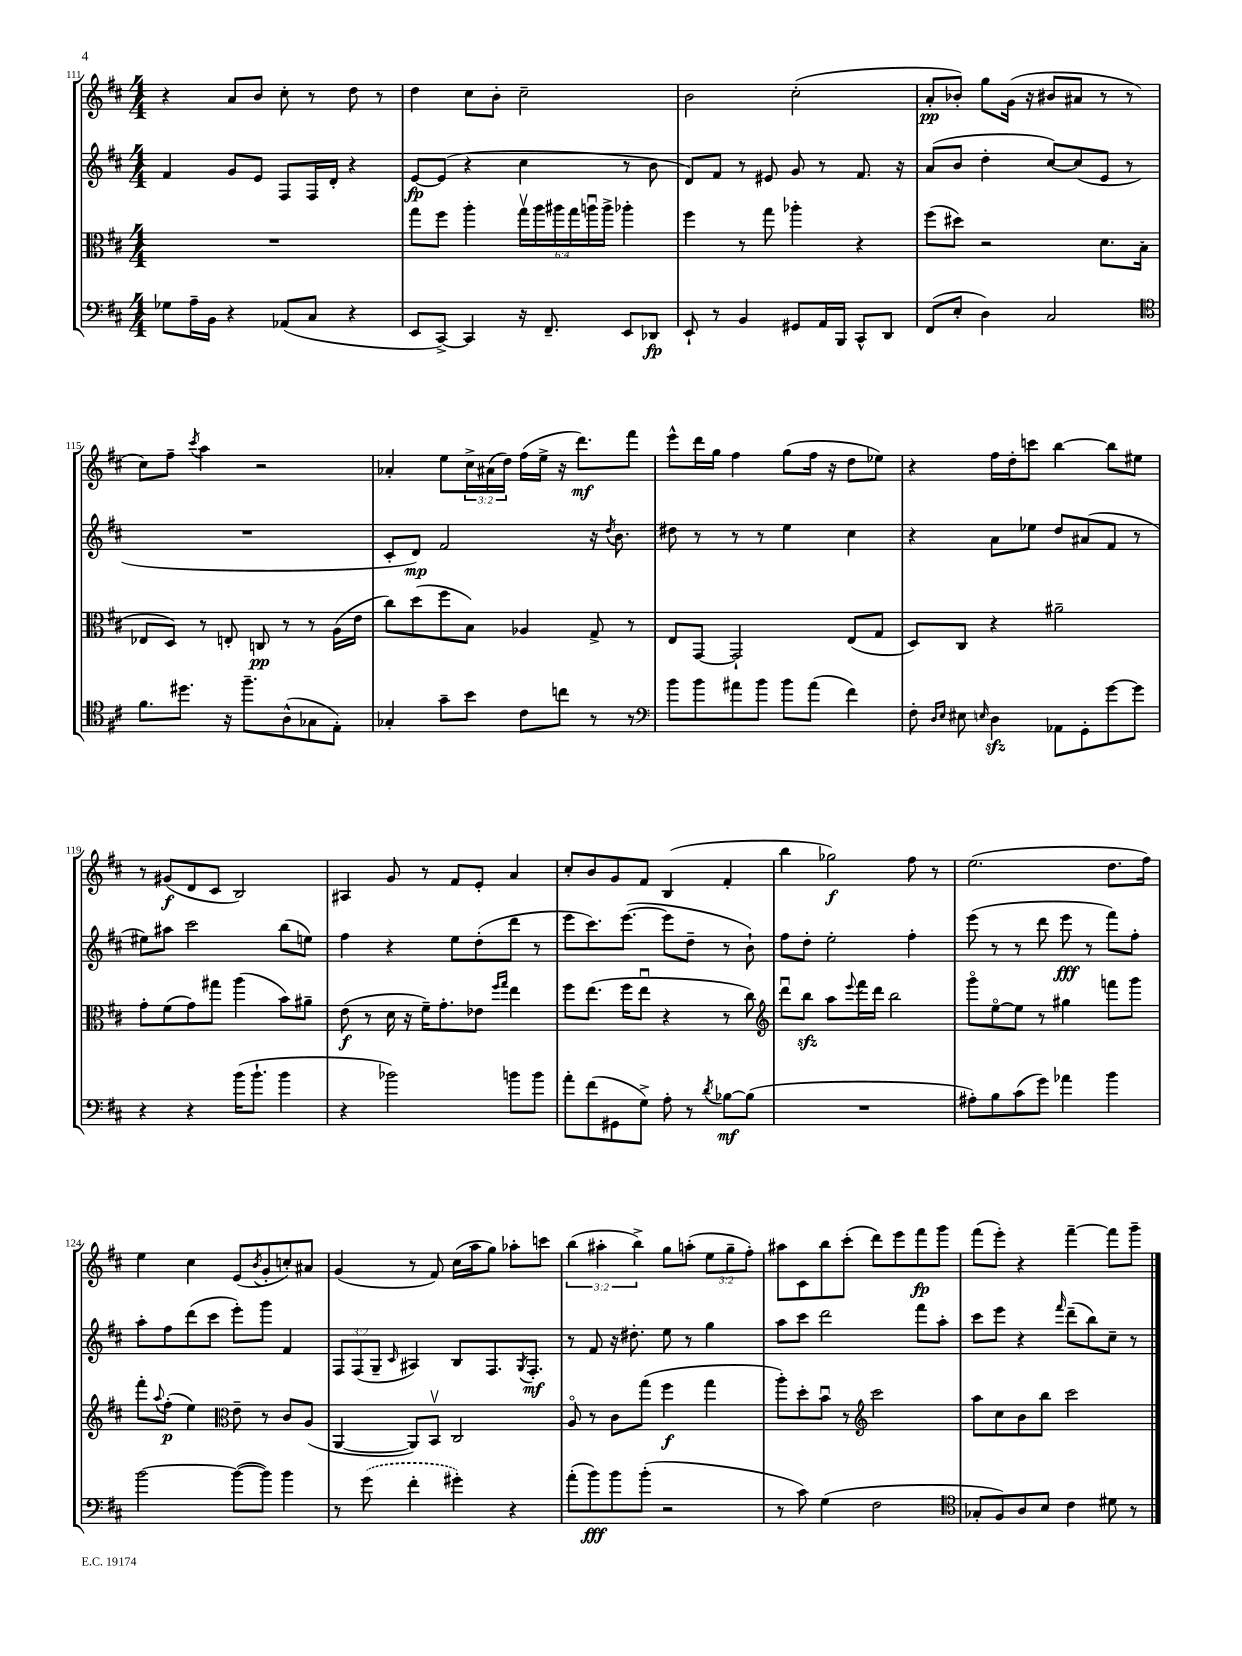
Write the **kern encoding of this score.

**kern	**dynam	**kern	**dynam	**kern	**dynam	**kern	**dynam
*part4	*part4	*part3	*part3	*part2	*part2	*part1	*part1
*staff4	*staff4	*staff3	*staff3	*staff2	*staff2	*staff1	*staff1
*clefF4	*	*clefC3	*	*clefG2	*	*clefG2	*
*k[f#c#]	*	*k[f#c#]	*	*k[f#c#]	*	*k[f#c#]	*
*M4/4	*	*M4/4	*	*M4/4	*	*M4/4	*
=111	=111	=111	=111	=111	=111	=111	=111
8G-X\L	.	1r	.	4f#/	.	4r	.
16A~\L	.	.	.	.	.	.	.
16BB\JJ	.	.	.	.	.	.	.
4r	.	.	.	8g/L	.	8a/L	.
.	.	.	.	8e/J	.	8b/J	.
(8AA-X/L	.	.	.	8F#/L	.	8cc#'\	.
8C#/J	.	.	.	16F#/L	.	8r	.
.	.	.	.	16d'/JJ	.	.	.
4r	.	.	.	4r	.	8dd\	.
.	.	.	.	.	.	8r	.
=112	=112	=112	=112	=112	=112	=112	=112
8EE/L	.	8gg\L	.	[8e/L	fp	4dd\	.
[8CC#^/J)	.	8ff#\J	.	(8e/J]	.	.	.
4CC#/]	.	4aa'\	.	4r	.	8cc#\L	.
.	.	.	.	.	.	8b'\J	.
16r	.	24ggv\LL	.	4cc#\	.	2cc#~\	.
.	.	24aa\	.	.	.	.	.
8.FF#~/	.	.	.	.	.	.	.
.	.	24aa#X\	.	.	.	.	.
.	.	24gg\	.	.	.	.	.
.	.	24aanu\	.	.	.	.	.
.	.	24aa^\JJ	.	.	.	.	.
8EE/L	.	4aa-X'\	.	8r	.	.	.
8DD-X/J	fp	.	.	8b\	.	.	.
=113	=113	=113	=113	=113	=113	=113	=113
8EE`/	.	4ff#\	.	8d/L)	.	2b\	.
8r	.	.	.	8f#/J	.	.	.
4BB/	.	8r	.	8r	.	.	.
.	.	8gg\	.	8e#X/	.	.	.
8GG#X/L	.	4aa-X'\	.	8g/	.	(2cc#'\	.
16AA/L	.	.	.	8r	.	.	.
16BBB/JJ	.	.	.	.	.	.	.
8CC#^^/L	.	4r	.	8.f#/	.	.	.
8DD/J	.	.	.	.	.	.	.
.	.	.	.	16r	.	.	.
=114	=114	=114	=114	=114	=114	=114	=114
(8FF#/L	.	(8ff#\L	.	(8a/L	.	8a'/L	pp
8E'/J	.	8dd#X\J)	.	8b/J	.	8b-X'/J)	.
4D\)	.	2r	.	4dd'\	.	8gg\L	.
.	.	.	.	.	.	(16g\Jk	.
.	.	.	.	.	.	16r	.
2C#/	.	.	.	[8cc#/L)	.	8b#X/L	.
.	.	.	.	(8cc#/]	.	8a#X/J	.
.	.	8.d\L	.	8e/J	.	8r	.
.	.	.	.	8r	.	8r	.
.	.	(16B\Jk	.	.	.	.	.
!!LO:LB:g=z
=115	=115	=115	=115	=115	=115	=115	=115
*clefC4	*	*	*	*	*	*	*
8.f#\L	.	8E-X/L	.	1r	.	8cc#\L)	.
.	.	8D/J)	.	.	.	8ff#~\J	.
8.dd#X\J	.	.	.	.	.	.	.
.	.	.	.	.	.	8qccc#/	.
.	.	8r	.	.	.	4aa\	.
16r	.	8En'/	.	.	.	.	.
8.ff#~\L	.	.	.	.	.	.	.
.	.	8Cn/	pp	.	.	2r	.
(8A^^\	.	8r	.	.	.	.	.
8G-X\	.	8r	.	.	.	.	.
8E'\J)	.	(16A\LL	.	.	.	.	.
.	.	16e\JJ	.	.	.	.	.
=116	=116	=116	=116	=116	=116	=116	=116
4G-X'/	.	8cc#\L)	.	8c#'/L	.	4a-X'/	.
.	.	(8dd\	.	8d/J)	mp	.	.
8g~\L	.	8ff#\	.	2f#/	.	8ee\L	.
8b\J	.	8B\J)	.	.	.	24cc#^\L	.
.	.	.	.	.	.	(24a#X\	.
.	.	.	.	.	.	24dd\JJ)	.
8c#\L	.	4A-X/	.	.	.	(16ff#\LL	.
.	.	.	.	.	.	16ee^\JJ	.
8ccn\J	.	.	.	.	.	16r	.
.	.	.	.	.	.	8.ddd\L)	mf
8r	.	8G^/	.	16r	.	.	.
.	.	.	.	8qdd/	.	.	.
.	.	.	.	8.b\	.	.	.
8r	.	8r	.	.	.	8fff#\J	.
=117	=117	=117	=117	=117	=117	=117	=117
*clefF4	*	*	*	*	*	*	*
8b\L	.	8E/L	.	8dd#X\	.	8eee^^\L	.
8b\	.	[8GG/J	.	8r	.	16ddd\L	.
.	.	.	.	.	.	16gg\JJ	.
8a#X\	.	2GG`/]	.	8r	.	4ff#\	.
8b\J	.	.	.	8r	.	.	.
8b\L	.	.	.	4ee\	.	(8gg\L	.
(8a#\J	.	.	.	.	.	16ff#\Jk	.
.	.	.	.	.	.	16r	.
4f#\)	.	(8E/L	.	4cc#\	.	8dd\L	.
.	.	8G/J	.	.	.	8ee-X\J)	.
=118	=118	=118	=118	=118	=118	=118	=118
8F#'\	.	8D/L)	.	4r	.	4r	.
16qqD/LL	.	.	.	.	.	.	.
16qqE/JJ	.	.	.	.	.	.	.
8E#X\	.	8C#/J	.	.	.	.	.
16qqEn/	.	.	.	.	.	.	.
4Dzz\	.	4r	.	8a\L	.	16ff#\LL	.
.	.	.	.	.	.	16dd'\J	.
.	.	.	.	8ee-X\J	.	8cccn\J	.
8AA-X\L	.	2a#X~\	.	8dd/L	.	[4bb\	.
8GG'\	.	.	.	(8a#X/	.	.	.
[8g\	.	.	.	8f#/J	.	8bb\L]	.
8g\J]	.	.	.	8r	.	8ee#X\J	.
!!LO:LB:g=z
=119	=119	=119	=119	=119	=119	=119	=119
4r	.	8g'\L	.	8ee#X\L)	.	8r	.
.	.	(8f#\	.	8aa#X\J	.	(8g#X/L	f
4r	.	8g\)	.	2ccc#\	.	8d/	.
.	.	8gg#X\J	.	.	.	8c#/J	.
(16b\KL	.	(4aa\	.	.	.	2B/)	.
8.b`\J	.	.	.	.	.	.	.
4b\	.	8b\L)	.	(8bb\L	.	.	.
.	.	8a#X~\J	.	8een\J)	.	.	.
=120	=120	=120	=120	=120	=120	=120	=120
4r	.	(8e\	f	4ff#\	.	4A#X/	.
.	.	8r	.	.	.	.	.
2b-X\)	.	16d\	.	4r	.	8g/	.
.	.	16r	.	.	.	.	.
.	.	16f#~\KL)	.	.	.	8r	.
.	.	8.g'\	.	.	.	.	.
.	.	.	.	8ee\L	.	8f#/L	.
.	.	8e-X\J	.	(8dd'\	.	8e'/J	.
.	.	16qqff#/LL	.	.	.	.	.
.	.	16qqgg/JJ	.	.	.	.	.
8bn\L	.	4ee\	.	8ddd\J	.	4a/	.
8b\J	.	.	.	8r	.	.	.
=121	=121	=121	=121	=121	=121	=121	=121
8a'\L	.	8ff#\L	.	8eee\L	.	8cc#'/L	.
(8f#\	.	(8.ee\J	.	8.ccc#\)	.	8b/	.
8GG#X\	.	.	.	.	.	8g/	.
.	.	16ff#\KL	.	([8.eee\J	.	.	.
8G^\J)	.	8eeu\J	.	.	.	8f#/J	.
8A'\	.	4r	.	8eee\L]	.	(4B/	.
8r	.	.	.	8dd~\J	.	.	.
8qd/	.	.	.	.	.	.	.
[8B-X\L	mf	8r	.	8r	.	4f#'/	.
(8B-\J]	.	8cc#\)	.	8b`\)	.	.	.
=122	=122	=122	=122	=122	=122	=122	=122
*	*	*clefG2	*	*	*	*	*
1r	.	8dddu\L	.	8ff#\L	.	4bb\	.
.	.	8bbzz\J	.	8dd'\J	.	.	.
.	.	8aa\L	.	2ee'\	.	2gg-X\)	f
.	.	8qqeee/	.	.	.	.	.
.	.	16fff#\L	.	.	.	.	.
.	.	16ddd\JJ	.	.	.	.	.
.	.	2bb\	.	.	.	.	.
.	.	.	.	4ff#'\	.	8ff#\	.
.	.	.	.	.	.	8r	.
=123	=123	=123	=123	=123	=123	=123	=123
8A#X'\L)	.	8ggg\L	.	(8eee\	.	(2.ee\	.
8B\	.	[8ee\	.	8r	.	.	.
(8c#\	.	8ee\J]	.	8r	.	.	.
8g\J)	.	8r	.	8ddd\	.	.	.
4a-X\	.	4gg#X\	.	8eee\	fff	.	.
.	.	.	.	8r	.	.	.
4b\	.	8fffn\L	.	8fff#\L)	.	8.dd\L	.
.	.	8ggg\J	.	8ff#'\J	.	.	.
.	.	.	.	.	.	16ff#\Jk)	.
!!LO:LB:g=z
=124	=124	=124	=124	=124	=124	=124	=124
[2b\	.	8fff#'\L	.	8aa'\L	.	4ee\	.
.	.	8qqaa/	.	.	.	.	.
.	.	(8ff#'\J	p	8ff#\	.	.	.
.	.	4ee\)	.	(8ddd\	.	4cc#\	.
.	.	.	.	8ccc#\J	.	.	.
*	*	*clefC3	*	*	*	*	*
(8b\L_	.	8e~\	.	8eee'\L)	.	(8e/L	.
.	.	.	.	.	.	8qb/	.
8b\J])	.	8r	.	8ggg\J	.	8g'/	.
4b\	.	8c#/L	.	4f#/	.	8ccn'/)	.
.	.	(8A/J	.	.	.	8a#X/J	.
=125	=125	=125	=125	=125	=125	=125	=125
8r	.	[4AA/	.	12F#/L	.	(4g/	.
.	.	.	.	(12F#/	.	.	.
(8g\	.	.	.	.	.	.	.
.	.	.	.	12G~/J	.	.	.
.	.	.	.	16qqc#/	.	.	.
4f#'\	.	8AA/L])	.	4A#X/)	.	8r	.
.	.	8BBv/J	.	.	.	8f#/)	.
4g#X'\)	.	2C#/	.	8B/L	.	(16cc#\LL	.
.	.	.	.	.	.	16aa\J	.
.	.	.	.	8.F#/	.	8gg\J)	.
4r	.	.	.	.	.	8aa-X'\L	.
.	.	.	.	8qG/	.	.	.
.	.	.	.	8.F#'/J	mf	.	.
.	.	.	.	.	.	8cccn\J	.
=126	=126	=126	=126	=126	=126	=126	=126
(8a'\L	.	8A/	.	8r	.	(6bb\	.
8b\)	fff	8r	.	8f#/	.	.	.
.	.	.	.	.	.	6aa#X'\	.
8b\	.	8c#\L	.	16r	.	.	.
.	.	.	.	8.dd#X'\	.	.	.
.	.	.	.	.	.	6bb^\)	.
(8b'\J	.	(8gg\J	.	.	.	.	.
2r	.	4ff#\	f	8ee\	.	8gg\L	.
.	.	.	.	8r	.	(8aan'\J	.
.	.	4gg\	.	4gg\	.	12ee\L	.
.	.	.	.	.	.	12gg~\	.
.	.	.	.	.	.	12ff#'\J)	.
=127	=127	=127	=127	=127	=127	=127	=127
8r	.	8aa'\L)	.	8aa\L	.	8aa#X\L	.
8c#\)	.	8dd'\	.	8ccc#\J	.	8c#\	.
(4G\	.	8bu\J	.	2ddd\	.	8bb\	.
.	.	8r	.	.	.	(8ccc#'\J	.
*	*	*clefG2	*	*	*	*	*
2F#\	.	2ccc#\	.	.	.	8ddd\L)	.
.	.	.	.	.	.	8eee\	.
.	.	.	.	8fff#\L	.	8fff#\	fp
.	.	.	.	8aa'\J	.	8ggg\J	.
=128	=128	=128	=128	=128	=128	=128	=128
*clefC4	*	*	*	*	*	*	*
8G-X'/L	.	8aa\L	.	8ccc#\L	.	(8fff#\L	.
8F#/)	.	8cc#\	.	8eee\J	.	8eee'\J)	.
8A/	.	8b\	.	4r	.	4r	.
8B/J	.	8bb\J	.	.	.	.	.
.	.	.	.	16qqfff#/	.	.	.
4c#\	.	2ccc#\	.	(8ddd~\L	.	[4fff#~\	.
.	.	.	.	8bb\)	.	.	.
8d#X\	.	.	.	8cc#~\J	.	8fff#\L]	.
8r	.	.	.	8r	.	8ggg~\J	.
==	==	==	==	==	==	==	==
*-	*-	*-	*-	*-	*-	*-	*-
